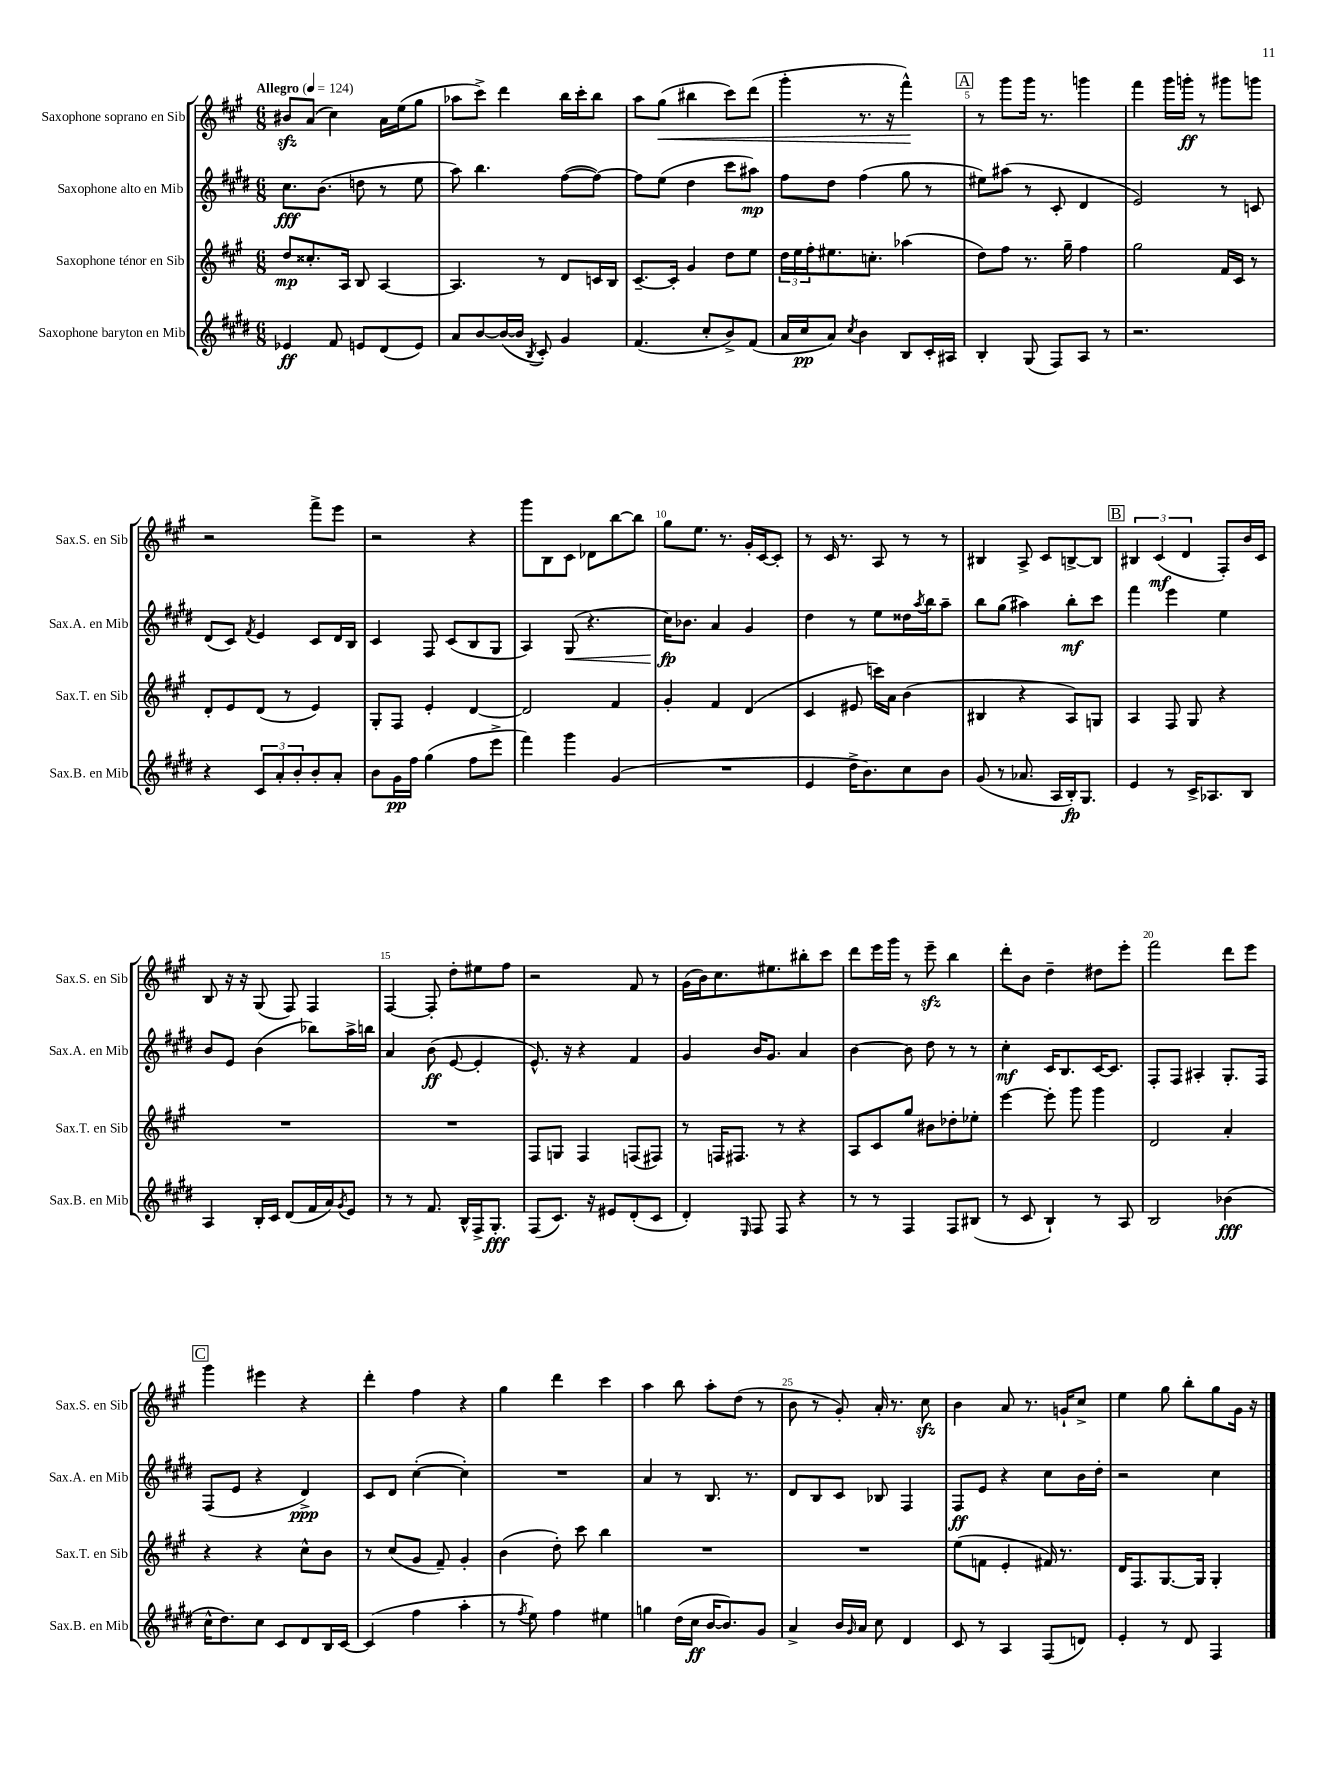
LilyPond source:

<<
\new StaffGroup <<
\new Staff = "s0" \with { instrumentName = "Saxophone soprano en Sib" shortInstrumentName = "Sax.S. en Sib" } {
    \clef treble \key a \major \numericTimeSignature \time 6/8 \tempo "Allegro" 4 = 124
    bis'8\sfz a'8( cis''4) a'16 e''16( gis''8 |
    aes''8 cis'''8->) d'''4 b''16 cis'''16-. b''8 |
    a''8 gis''8\<( bis''4 cis'''8) d'''8( |
    gis'''4-. r8. r16 fis'''4-^\!) |
    \mark \markup { \box "A" } r8 gis'''8 gis'''16 r8. g'''4 |
    fis'''4 gis'''16 g'''16-.\ff r8 gis'''8 g'''8 |
    r2 fis'''8-> e'''8 |
    r2 r4 |
    gis'''8 b8 cis'8 des'8 b''8~ b''8 |
    gis''8 e''8. r8. gis'16-. cis'16~ cis'8-. |
    r8 cis'16 r8. a8 r8 r8 |
    bis4 a8-> cis'8 b8~-> b8 |
    \mark \markup { \box "B" } \tuplet 3/2 { bis4 cis'4\mf( d'4 } fis8-.) b'16 cis'16 |
    b8 r16 r16 gis8( fis8) fis4 |
    fis4~ fis8-. d''8-. eis''8 fis''8 |
    r2 fis'8 r8 |
    gis'16( b'16) cis''8. eis''8. bis''8-. cis'''8 |
    d'''8 e'''16 gis'''16 r8 e'''8--\sfz b''4 |
    d'''8-. b'8 d''4-- dis''8 e'''8-. |
    fis'''2 d'''8 e'''8 |
    \mark \markup { \box "C" } gis'''4 eis'''4 r4 |
    d'''4-. fis''4 r4 |
    gis''4 d'''4 cis'''4 |
    a''4 b''8 a''8-. d''8( r8 |
    b'8 r8 gis'8-.) a'16-. r8. cis''8\sfz |
    b'4 a'8 r8. g'16-! cis''8-> |
    e''4 gis''8 b''8-. gis''8 gis'16 r16 \bar "|." |
}
\new Staff = "s1" \with { instrumentName = "Saxophone alto en Mib" shortInstrumentName = "Sax.A. en Mib" } {
    \clef treble \key e \major \numericTimeSignature \time 6/8
    cis''8.\fff b'8.( d''8 r8 e''8 |
    a''8) b''4. fis''8~( fis''8~) |
    fis''8 e''8( dis''4 cis'''8 ais''8\mp) |
    fis''8 dis''8 fis''4( gis''8 r8 |
    \mark \markup { \box "A" } eis''8) ais''8( r8 cis'8-. dis'4 |
    e'2) r8 c'8 |
    dis'8( cis'8) \acciaccatura { fis'8 } e'4 cis'8 dis'16 b16 |
    cis'4 fis8 cis'8( b8 gis8 |
    a4) gis8\<( r4. |
    cis''16\fp\!) bes'8. a'4 gis'4 |
    dis''4 r8 e''8 disis''16 \acciaccatura { a''8 } b''16 a''8-- |
    b''8 gis''8( ais''4) b''8-.\mf cis'''8 |
    \mark \markup { \box "B" } fis'''4 e'''4 e''4 |
    b'8 e'8 b'4( bes''8) a''16-> b''16 |
    a'4 b'8\ff( e'8~ e'4-. |
    e'8.-^) r16 r4 fis'4 |
    gis'4 b'16 gis'8. a'4 |
    b'4~ b'8 dis''8 r8 r8 |
    cis''4-.\mf cis'16 b8. cis'16~ cis'8. |
    fis8-. fis8 ais4-. gis8.-. fis16 |
    \mark \markup { \box "C" } fis8( e'8 r4 dis'4->\ppp) |
    cis'8 dis'8 cis''4~-.( cis''4-.) |
    R2. |
    a'4 r8 b8. r8. |
    dis'8 b8 cis'8 bes8 fis4 |
    fis8\ff e'8 r4 cis''8 b'16 dis''16-. |
    r2 cis''4 \bar "|." |
}
\new Staff = "s2" \with { instrumentName = "Saxophone ténor en Sib" shortInstrumentName = "Sax.T. en Sib" } {
    \clef treble \key a \major \numericTimeSignature \time 6/8
    d''8\mp cisis''8.-. a16 b8 a4~ |
    a4. r8 d'8 c'16 b16 |
    cis'8.~-- cis'16-. gis'4 d''8 e''8 |
    \tuplet 3/2 { d''16 e''16 fis''16-. } eis''8. c''8.-. aes''4( |
    \mark \markup { \box "A" } d''8) fis''8 r8. gis''16-- fis''4 |
    gis''2 fis'16 cis'16 r8 |
    d'8-. e'8 d'8( r8 e'4) |
    gis8-. fis8 e'4-. d'4~ |
    d'2 fis'4 |
    gis'4-. fis'4 d'4( |
    cis'4 eis'8 c'''16) a'16 b'4( |
    bis4 r4 a8) g8 |
    \mark \markup { \box "B" } a4 fis8 gis8 r4 |
    R2. |
    R2. |
    fis8 g8 fis4 f8( fis8) |
    r8 f16 fis8. r8 r4 |
    a8 cis'8 gis''8 bis'8 des''8-. ees''8-. |
    e'''4~ e'''8-. gis'''8 gis'''4 |
    d'2 a'4-. |
    \mark \markup { \box "C" } r4 r4 cis''8-^ b'8 |
    r8 cis''8( gis'8 fis'8--) gis'4-. |
    b'4( d''8-.) cis'''8 b''4 |
    R2. |
    R2. |
    e''8( f'8 e'4-. fis'16) r8. |
    d'16 fis8. gis8.~ gis16 gis4-. \bar "|." |
}
\new Staff = "s3" \with { instrumentName = "Saxophone baryton en Mib" shortInstrumentName = "Sax.B. en Mib" } {
    \clef treble \key e \major \numericTimeSignature \time 6/8
    ees'4\ff fis'8 e'8 dis'8( e'8) |
    a'8 b'8~ b'16~( b'16 \acciaccatura { b8 } cis'8-.) gis'4 |
    fis'4.( cis''8-. b'8->) fis'8( |
    a'16 cis''16\pp a'8) \acciaccatura { cis''8 } b'4 b8 cis'16-. ais16 |
    \mark \markup { \box "A" } b4-. gis8( fis8) a8 r8 |
    r2. |
    r4 \tuplet 3/2 { cis'8 a'8-. b'8-. } b'8-. a'8-. |
    b'8 gis'16\pp fis''16 gis''4( fis''8 e'''8-> |
    fis'''4) gis'''4 gis'4( |
    R2. |
    e'4 dis''16-> b'8.) cis''8 b'8 |
    gis'8( r8 aes'8. a16 b16-.\fp) gis8. |
    \mark \markup { \box "B" } e'4 r8 cis'16-> aes8. b8 |
    a4 b16-. cis'16 dis'8( fis'16 a'16) \acciaccatura { gis'8 } e'8 |
    r8 r8 fis'8. b16-^ fis16-> gis8.-.\fff |
    fis8( cis'8.) r16 eis'8 dis'8-.( cis'8 |
    dis'4-.) \grace { e16 } fis8 fis8 r4 |
    r8 r8 fis4 fis8 bis8( |
    r8 cis'8 b4-!) r8 a8 |
    b2 bes'4\fff( |
    \mark \markup { \box "C" } cis''16-^ dis''8.) cis''8 cis'8 dis'8 b16 cis'16~ |
    cis'4( fis''4 a''4-. |
    r8 \acciaccatura { fis''8 } e''8) fis''4 eis''4 |
    g''4 dis''16( cis''16\ff b'16~ b'8.) gis'8 |
    a'4-> b'16 \grace { gis'16 } a'16 cis''8 dis'4 |
    cis'8 r8 a4 fis8( d'8) |
    e'4-. r8 dis'8 fis4 \bar "|." |
}
>>
>>
\layout { \context { \Score \override BarNumber.break-visibility = ##(#f #t #t) barNumberVisibility = #(every-nth-bar-number-visible 5) } }
